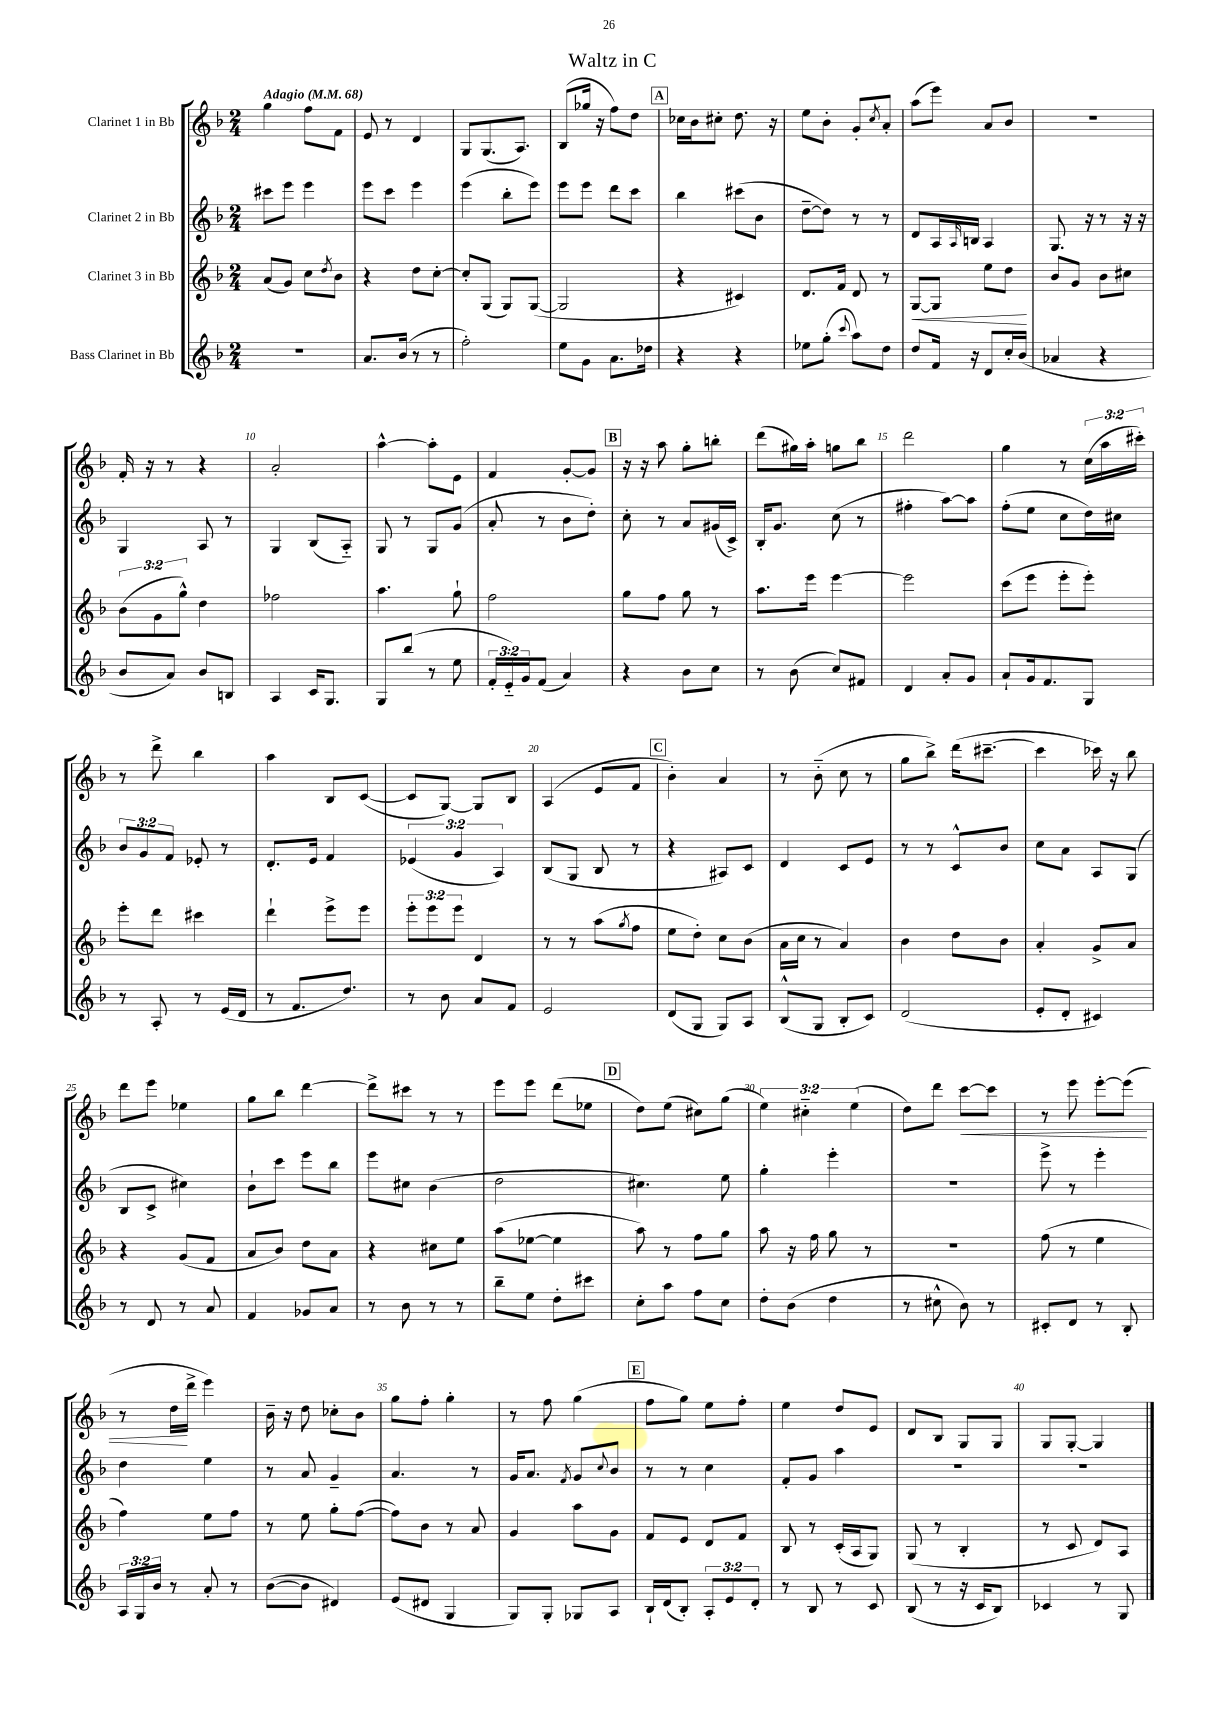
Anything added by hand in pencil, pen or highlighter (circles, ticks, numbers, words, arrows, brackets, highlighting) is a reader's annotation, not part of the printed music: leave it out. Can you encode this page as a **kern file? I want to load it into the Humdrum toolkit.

**kern	**kern	**kern	**kern
*staff4	*staff3	*staff2	*staff1
*clefG2	*clefG2	*clefG2	*clefG2
*k[b-]	*k[b-]	*k[b-]	*k[b-]
*M2/4	*M2/4	*M2/4	*M2/4
*MM68	*MM68	*MM68	*MM68
2r	(8a	8ccc#	4gg
.	8g)	8eee	.
.	8cc	4eee	8ff
.	8qdd	.	.
.	8b-	.	8f
=	=	=	=
8.a	4r	8eee	8e
.	.	8ccc	8r
(16b-	.	.	.
8r	8dd	4eee	4d
8r	[8cc'	.	.
=	=	=	=
2ff')	8cc']	(4eee	8G
.	(8G	.	(8.G
.	8G)	8bb-'	.
.	.	.	8.A)
.	([8G	8eee)	.
=	=	=	=
8ee	2G]	8eee	(8B-
8g	.	8eee	16gg-
.	.	.	16r
8.a	.	8ddd	8ff)
.	.	8ccc	8dd
16dd-	.	.	.
=	=	=	=
4r	4r	4bb-	16cc-
.	.	.	16b-
.	.	.	8cc#'
4r	4c#)	(8ccc#	8.dd
.	.	8b-	.
.	.	.	16r
=	=	=	=
8ee-	8.d	[8dd~	8ee
(8gg'	.	8dd])	8b-'
.	16f	.	.
8qqccc	.	.	.
8aa)	8d	8r	8g'
.	.	.	8qcc
8dd	8r	8r	8a'
=	=	=	=
8dd	[8G	8d	(8aa
16f	8G]	16A	8eee)
.	.	16qqA	.
16r	.	16B	.
8d	8ee	4A	8a
16cc'	8dd	.	8b-
(16b-	.	.	.
=	=	=	=
4a-	8b-	8.G	2r
.	8g	.	.
.	.	16r	.
4r	8b-	8r	.
.	8cc#	16r	.
.	.	16r	.
=	=	=	=
8b-	(12b-	4G	16f'
.	.	.	16r
.	12g	.	.
8a)	.	.	8r
.	12gg^^)	.	.
8b-	4dd	8A	4r
8B	.	8r	.
=	=	=	=
4A	2ff-	4G	2a'
16c	.	(8B-	.
8.G	.	.	.
.	.	8A'~)	.
=	=	=	=
8G	4.aa	8G	[4aa^^
(8bb-	.	8r	.
8r	.	8G	8aa']
8ee	8gg`	(8g	8e
=	=	=	=
24f'	2ff	8a'	4f
24e'~)	.	.	.
24g	.	.	.
(8f	.	8r	.
4a)	.	8b-	[8g'
.	.	8dd')	8g]
=	=	=	=
4r	8gg	8cc'	16r
.	.	.	16r
.	8ff	8r	8aa
8b-	8gg	8a	8gg'
8cc	8r	(16g#	8bb'
.	.	16c^)	.
=	=	=	=
8r	8.aa	16B-'	(8ddd
.	.	8.g	.
(8b-	.	.	16gg#)
.	16eee	.	16aa'
8cc)	[4eee	(8cc	8gg
8f#	.	8r	8bb-
=	=	=	=
4d	2eee]	4ff#'	2ddd
8a'	.	[8aa)	.
8g	.	8aa]	.
=	=	=	=
8a`	(8ccc	(8ff'	4gg
16g	8eee	8ee	.
8.f	.	.	.
.	8eee'	8cc	8r
8G	8eee')	16dd)	(24cc
.	.	.	24aa
.	.	16cc#	.
.	.	.	24ccc#')
=	=	=	=
8r	8eee'	12b-	8r
.	.	12g	.
8A'	8ddd	.	8ddd^
.	.	12f	.
8r	4ccc#	8e-'	4bb-
(16e	.	8r	.
16d	.	.	.
=	=	=	=
8r	4ddd`	8.d'	4aa
8.f	.	.	.
.	.	16e	.
.	8eee^	4f	8B-
8.dd)	.	.	.
.	8eee	.	([8c
=	=	=	=
8r	12eee'	(6e-	8c]
.	12eee	.	.
8b-	.	.	[8G)
.	12eee	6g	.
8a	4d	.	8G]
.	.	6A)	.
8f	.	.	8B-
=	=	=	=
2e	8r	(8B-	(4A
.	8r	8G	.
.	(8aa	8B-	8e
.	8qgg	.	.
.	8ff	8r	8f
=	=	=	=
(8d	8ee	4r	4b-')
8G	8dd')	.	.
8G)	8cc	8A#)	4a
8A	(8b-	8c	.
=	=	=	=
(8B-^^	16a	4d	8r
.	16cc	.	.
8G	8r	.	(8b-'~
8B-'	4a)	8c	8cc
8c)	.	8e	8r
=	=	=	=
(2d	4b-	8r	8gg
.	.	8r	8bb-^)
.	8dd	8c^^	(16ddd
.	.	.	[8.ccc#~
.	8b-	8b-	.
=	=	=	=
8e'	4a'	8cc	4ccc#]
8d'	.	8a	.
4c#)	8g^	8A	16ccc-)
.	.	.	16r
.	8a	(8G	8bb-
=	=	=	=
8r	4r	8B-	8ddd
8d	.	8c^	8eee
8r	(8g	4cc#)	4ee-
8a	8f	.	.
=	=	=	=
4f	8a	8b-`	8gg
.	8b-)	8ccc	8bb-
8g-	8dd	8eee	[4ddd
8a	8a	8bb-	.
=	=	=	=
8r	4r	8eee	8ddd^]
8b-	.	8cc#	8ccc#
8r	8cc#	(4b-	8r
8r	8ee	.	8r
=	=	=	=
8bb-~	(8aa	2dd	8eee
8ee	[8ee-	.	8eee
8dd'	4ee-]	.	(8ddd
8ccc#	.	.	8ee-
=	=	=	=
8cc'	8aa)	4.cc#)	8dd)
8aa	8r	.	(8ee
8ff	8ff	.	8cc#)
8cc	8gg	8ee	(8gg
=	=	=	=
8dd'	8aa	4gg'	6ee)
(8b-	16r	.	.
.	.	.	6cc#'~
.	16ff	.	.
4dd	8gg	4eee'	.
.	.	.	(6ee
.	8r	.	.
=	=	=	=
8r	2r	2r	8dd)
8cc#^^	.	.	8ddd
8b-)	.	.	[8ccc
8r	.	.	8ccc]
=	=	=	=
8c#'	(8ff	8eee^	8r
8d	8r	8r	8eee
8r	4ee	4eee'	[8eee'
8B-'	.	.	(8eee]
=	=	=	=
24A	4ff)	4dd	8r
24G	.	.	.
24b-	.	.	.
8r	.	.	16dd
.	.	.	16ddd^
8a'	8ee	4ee	4eee)
8r	8ff	.	.
=	=	=	=
([8b-	8r	8r	16b-~
.	.	.	16r
8b-]	8ee	8a	8dd
4d#)	8gg'	4g~	8cc-'
.	([8ff	.	8b-
=	=	=	=
(8e	8ff])	4.a	8gg
8d#	8b-	.	8ff'
4G	8r	.	4gg'
.	8a	8r	.
=	=	=	=
8G)	4g	16g	8r
.	.	8.a	.
8G'	.	.	8ff
.	.	8qf	.
8G-	8aa	8g	(4gg
.	.	8qqcc	.
8A	8g	8b-	.
=	=	=	=
16B-`	8f	8r	8ff
(16d	.	.	.
8B-')	8e	8r	8gg)
12A'	8d	4cc	8ee
12e	.	.	.
.	8f	.	8ff'
12d'	.	.	.
=	=	=	=
8r	8B-	8f'	4ee
8B-	8r	8g	.
8r	(16c'	4aa	8dd
.	16A	.	.
8c	8G)	.	8e
=	=	=	=
(8B-	(8G	2r	8d
8r	8r	.	8B-
16r	4B-'	.	8G
16c	.	.	.
8B-)	.	.	8G
=	=	=	=
4c-	8r	2r	8G
.	8c	.	[8G'
8r	8d)	.	4G]
8G	8A	.	.
==	==	==	==
*-	*-	*-	*-
